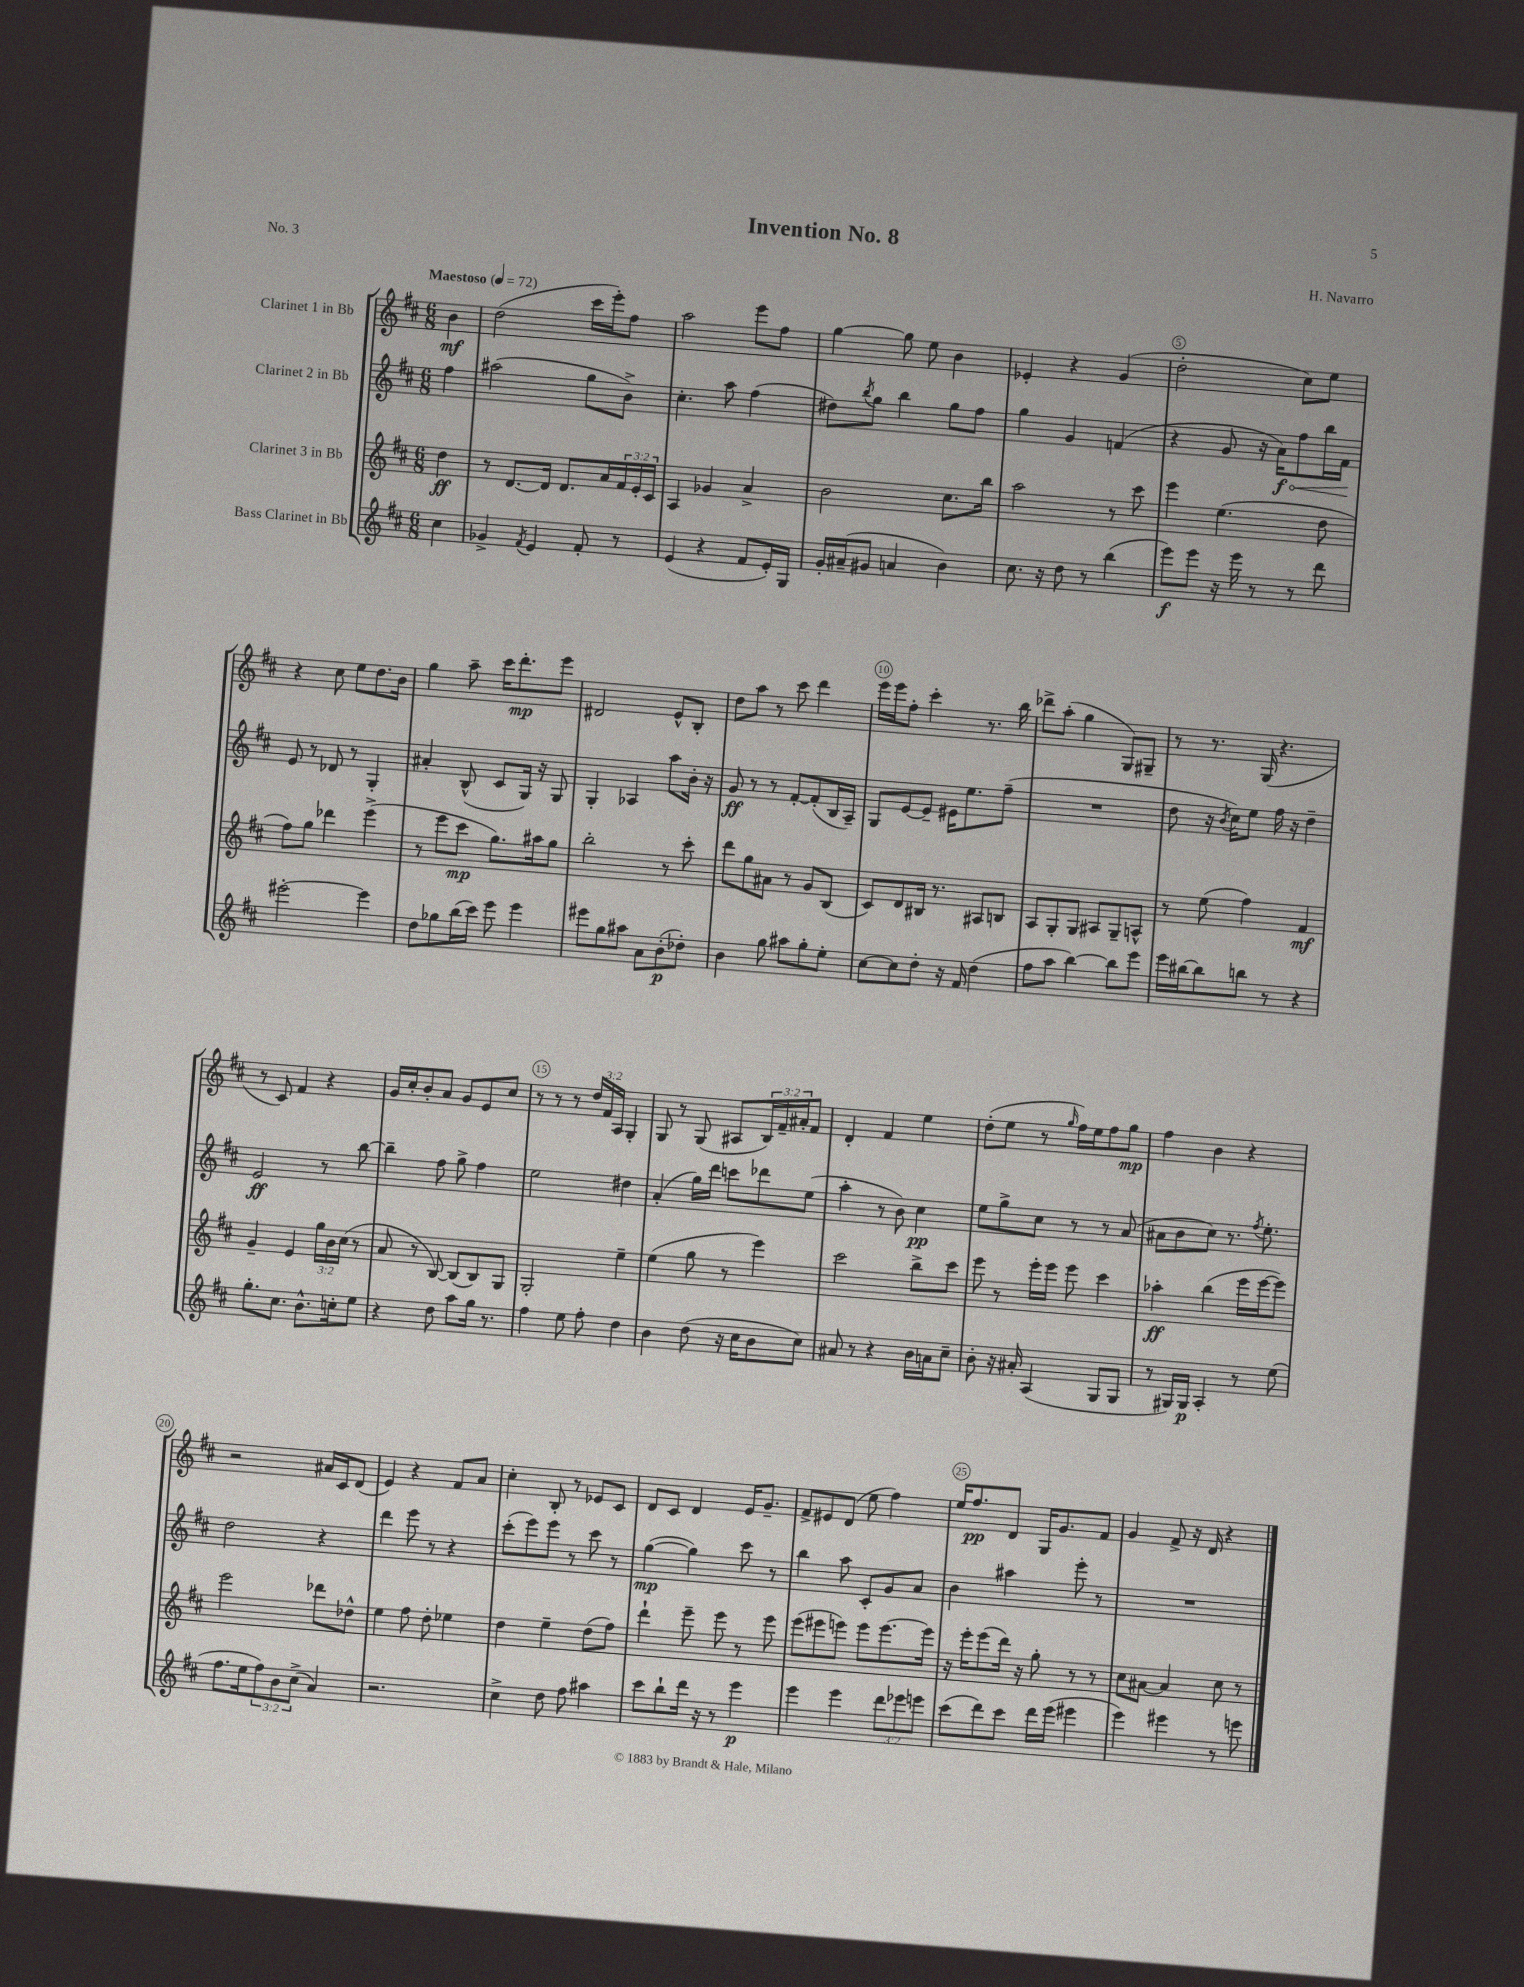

**kern	**dynam	**kern	**dynam	**kern	**dynam	**kern	**dynam
*part4	*part4	*part3	*part3	*part2	*part2	*part1	*part1
*staff4	*staff4	*staff3	*staff3	*staff2	*staff2	*staff1	*staff1
*I"Bass Clarinet in Bb	*	*I"Clarinet 3 in Bb	*	*I"Clarinet 2 in Bb	*	*I"Clarinet 1 in Bb	*
*clefG2	*	*clefG2	*	*clefG2	*	*clefG2	*
*k[f#c#]	*	*k[f#c#]	*	*k[f#c#]	*	*k[f#c#]	*
*M6/8	*	*M6/8	*	*M6/8	*	*M6/8	*
*MM72	*	*MM72	*	*MM72	*	*MM72	*
=	=	=	=	=	=	=	=
!	!	!	!	!	!	!LO:TX:a:B:t=Maestoso	!
4cc#\	.	4dd\	ff	4ff#\	.	4b\	mf
=1	=1	=1	=1	=1	=1	=1	=1
4g-X^/	.	8r	.	(2aa#X\	.	(2dd\	.
.	.	[8.d/L	.	.	.	.	.
8qf#/	.	.	.	.	.	.	.
4e/	.	.	.	.	.	.	.
.	.	16d/Jk]	.	.	.	.	.
.	.	8.d/L	.	.	.	.	.
8f#'/	.	.	.	8gg\L	.	16ccc#\LL	.
.	.	16a/L	.	.	.	16eee'\J)	.
8r	.	24f#/	.	8b^\J)	.	8ff#\J	.
.	.	24e'/	.	.	.	.	.
.	.	24c#/JJ	.	.	.	.	.
=2	=2	=2	=2	=2	=2	=2	=2
(4e/	.	4A/	.	4.cc#'\	.	2aa\	.
4r	.	4g-X/	.	.	.	.	.
.	.	.	.	8aa\	.	.	.
8f#/L	.	4a^/	.	(4ff#\	.	8eee\L	.
16e'/L)	.	.	.	.	.	8ff#\J	.
16G/JJ	.	.	.	.	.	.	.
=3	=3	=3	=3	=3	=3	=3	=3
16g'/LL	.	2b\	.	8dd#X\L)	.	[4gg\	.
(16a#X~/J	.	.	.	.	.	.	.
.	.	.	.	8qbb/	.	.	.
8g#X/J	.	.	.	8gg\J	.	.	.
4an/	.	.	.	4bb\	.	8gg\]	.
.	.	.	.	.	.	8ee\	.
4b\)	.	8.cc#\L	.	8gg\L	.	4b\	.
.	.	.	.	8ff#\J	.	.	.
.	.	16bb\Jk	.	.	.	.	.
=4	=4	=4	=4	=4	=4	=4	=4
8.cc#\	.	2aa\	.	4gg\	.	4e-X'/	.
16r	.	.	.	.	.	.	.
8dd\	.	.	.	4g/	.	4r	.
8r	.	.	.	.	.	.	.
(4bb\	.	8r	.	(4fn/	.	(4g/	.
.	.	8ccc#\	.	.	.	.	.
=5	=5	=5	=5	=5	=5	=5	=5
8eee\L)	f	4eee\	.	4r	.	2dd'\	.
8eee\J	.	.	.	.	.	.	.
16r	.	(4.ee\	.	8g/	.	.	.
16eee\	.	.	.	.	.	.	.
8r	.	.	.	16r	.	.	.
!	!	!	!	!	!LO:HP:b	!	!
.	.	.	.	16a\KL)	< f	.	.
8r	.	.	.	8ff#\	.	8cc#\L)	.
8ddd\	.	8dd\	.	16bb\L	.	8ee\J	.
.	.	.	.	16f#\JJ	.	.	.
.	.	.	.	.	[	.	.
!!LO:LB:g=z
=6	=6	=6	=6	=6	=6	=6	=6
[2eee#X'\	.	8ff#\L)	.	8e/	.	4r	.
.	.	8gg\J	.	8r	.	.	.
.	.	4ddd-X\	.	8d-X/	.	8cc#\	.
.	.	.	.	8r	.	8ee\L	.
4eee#\]	.	(4eee^\	.	4G'/	.	8.dd\	.
.	.	.	.	.	.	16b\Jk	.
=7	=7	=7	=7	=7	=7	=7	=7
8dd\L	.	8r	.	4a#X'/	.	4gg\	.
8gg-X\	.	8eee\L	.	.	.	.	.
(16bb\L	.	8ccc#\J	mp	(8B^^/	.	8aa~\	.
16ccc#\JJ)	.	.	.	.	.	.	.
8eee\	.	8.gg\L)	.	8c#/L	.	16ccc#\KL	.
.	.	.	.	.	.	8.ddd'\	mp
4eee\	.	.	.	16G/Jk)	.	.	.
.	.	16aa#X\k	.	16r	.	.	.
.	.	8gg\J	.	8G/	.	8eee\J	.
=8	=8	=8	=8	=8	=8	=8	=8
8eee#X\L	.	2bb'\	.	4G'/	.	2d#X/	.
8gg\	.	.	.	.	.	.	.
8aa#X\J	.	.	.	4A-X/	.	.	.
8a\L	.	.	.	.	.	.	.
(8b'\	p	8r	.	8aa\L	.	8e^^/L	.
8dd-X'\J)	.	8ccc#'\	.	16b'\Jk	.	8B'/J	.
.	.	.	.	16r	.	.	.
=9	=9	=9	=9	=9	=9	=9	=9
4b\	.	8ddd\L	.	8g/	ff	8dd\L	.
.	.	8gg\	.	8r	.	8aa\J	.
8gg\	.	8a#X\J	.	8r	.	8r	.
8aa#X\L	.	8r	.	[8f#'/L	.	8ccc#\	.
8gg'\	.	8g/L	.	(8f#'/]	.	4ddd\	.
8ee'\J	.	(8B/J	.	16B/L	.	.	.
.	.	.	.	16A~/JJ)	.	.	.
=10	=10	=10	=10	=10	=10	=10	=10
[8cc#\L	.	8c#/L)	.	8G/L	.	16eee\LL	.
.	.	.	.	.	.	16eee\J	.
8cc#\]	.	8d/	.	[8e/	.	8ff#'\J	.
8dd'\J	.	16B#X/Jk	.	8e~/J]	.	4ccc#'\	.
.	.	8.r	.	.	.	.	.
16r	.	.	.	16e#X\KL	.	.	.
16f#/	.	.	.	8.ee\	.	.	.
(4dd\	.	8A#X/L	.	.	.	8.r	.
.	.	8Bn/J	.	(8ff#~\J	.	.	.
.	.	.	.	.	.	16bb\	.
=11	=11	=11	=11	=11	=11	=11	=11
8ff#\L	.	8A/L	.	2.r	.	8ddd-X^\L	.
8aa\J	.	8G'/	.	.	.	(8aa'\J	.
[4bb\)	.	8G/J	.	.	.	4gg\	.
.	.	8A#X/L	.	.	.	.	.
8bb\L]	.	8G~/	.	.	.	8G/L)	.
8eee\J	.	8An^^/J	.	.	.	8G#X~/J	.
=12	=12	=12	=12	=12	=12	=12	=12
16eee\LL	.	8r	.	8dd\	.	8r	.
[16bb#X\J	.	.	.	.	.	.	.
8bb#\]	.	(8ee\	.	16r	.	8.r	.
.	.	.	.	8qb/	.	.	.
.	.	.	.	16cc#\KL)	.	.	.
8bbn\J	.	4ff#\)	.	8ee\J	.	.	.
.	.	.	.	.	.	(16G/	.
8r	.	.	.	16ff#\	.	4.r	.
.	.	.	.	16r	.	.	.
4r	.	4f#/	mf	4dd~\	.	.	.
!!LO:LB:g=z
=13	=13	=13	=13	=13	=13	=13	=13
8.gg'\L	.	4g~/	.	2e/	ff	8r	.
.	.	.	.	.	.	8c#/)	.
8.cc#\J	.	.	.	.	.	.	.
.	.	4e/	.	.	.	4f#/	.
8.b^^\L	.	.	.	.	.	.	.
.	.	24gg\LL	.	8r	.	4r	.
.	.	24b\	.	.	.	.	.
16ccn'\k	.	.	.	.	.	.	.
.	.	(24cc#\JJ	.	.	.	.	.
8ee\J	.	8r	.	[8bb\	.	.	.
=14	=14	=14	=14	=14	=14	=14	=14
4r	.	8a/	.	4bb~\]	.	16g/LL	.
.	.	.	.	.	.	16cc#'/J	.
.	.	8r	.	.	.	8b'/	.
8dd\	.	[8B/)	.	8ff#\	.	8a/J	.
8aa\L	.	(8B/L]	.	8gg^\	.	8g/L	.
16gg\Jk	.	8B/)	.	4ff#\	.	8e/	.
8.r	.	.	.	.	.	.	.
.	.	8G/J	.	.	.	8cc#/J	.
=15	=15	=15	=15	=15	=15	=15	=15
4ff#\	.	2G'/	.	2ee\	.	8r	.
.	.	.	.	.	.	8r	.
8ee\	.	.	.	.	.	8r	.
8ff#'\	.	.	.	.	.	24dd/LL	.
.	.	.	.	.	.	24f#/	.
.	.	.	.	.	.	24A/JJ	.
4dd\	.	4ee~\	.	4dd#X\	.	4G'/	.
=16	=16	=16	=16	=16	=16	=16	=16
4b\	.	(4ee\	.	(4a'/	.	8G/	.
.	.	.	.	.	.	8r	.
(8dd\	.	8gg\	.	16gg\LL)	.	(8G/	.
.	.	.	.	16ddd\JJ	.	.	.
16r	.	8r	.	8cccn\L	.	8A#X/L	.
16cc#\KL	.	.	.	.	.	.	.
8b\	.	4eee\)	.	8ddd-X\	.	24B/L)	.
.	.	.	.	.	.	24f#~/	.
.	.	.	.	.	.	24a#X'/J	.
8cc#\J)	.	.	.	(8ee\J	.	8f#/J	.
=17	=17	=17	=17	=17	=17	=17	=17
8a#X/	.	2ccc#\	.	4aa'\	.	4d'/	.
8r	.	.	.	.	.	.	.
4r	.	.	.	8r	.	4f#/	.
.	.	.	.	8b\)	.	.	.
16b\LL	.	8bb^\L	.	4cc#\	pp	4ee\	.
16an\J	.	.	.	.	.	.	.
8cc#~\J	.	8ccc#\J	.	.	.	.	.
=18	=18	=18	=18	=18	=18	=18	=18
8b'\	.	8eee\	.	8ee\L	.	(8dd'\L	.
16r	.	8r	.	8gg^\	.	8ee\J	.
16a#X'/	.	.	.	.	.	.	.
(4A/	.	16eee'\LL	.	8cc#\J	.	8r	.
.	.	16eee\JJ	.	.	.	.	.
.	.	.	.	.	.	16qqgg/	.
.	.	8eee\	.	8r	.	16ff#\LL)	.
.	.	.	.	.	.	16ee\J	.
8G/L	.	4ccc#\	.	8r	.	8ff#\	.
8G/J	.	.	.	(8a/	.	8gg\J	mp
=19	=19	=19	=19	=19	=19	=19	=19
8r	.	4aa-X'\	ff	8a#X\L	.	4ff#\	.
16G#X/LL)	.	.	.	8b\	.	.	.
16G#/JJ	p	.	.	.	.	.	.
4A'/	.	(4bb\	.	8cc#\J)	.	4b\	.
.	.	.	.	8.r	.	.	.
8r	.	16eee\LL	.	.	.	4r	.
.	.	.	.	8qff#/	.	.	.
.	.	[16eee\J	.	8.ee'\	.	.	.
(8ee\	.	8eee\J])	.	.	.	.	.
!!LO:LB:g=z
=20	=20	=20	=20	=20	=20	=20	=20
8.ff#\L	.	2eee\	.	2dd\	.	2r	.
16ee\k	.	.	.	.	.	.	.
12ff#\)	.	.	.	.	.	.	.
12b\	.	.	.	.	.	.	.
(12cc#^\J	.	.	.	.	.	.	.
4a/)	.	8ddd-X\L	.	4r	.	16a#X/LL	.
.	.	.	.	.	.	16c#/J	.
.	.	8dd-X^^\J	.	.	.	(8d/J	.
=21	=21	=21	=21	=21	=21	=21	=21
2.r	.	4ee\	.	4ddd\	.	4e/)	.
.	.	8ff#\	.	8eee\	.	4r	.
.	.	8dd'\	.	8r	.	.	.
.	.	4ee-X\	.	4r	.	8f#/L	.
.	.	.	.	.	.	8a/J	.
=22	=22	=22	=22	=22	=22	=22	=22
4cc#^\	.	4dd\	.	(8ccc#'\L	.	4cc#'\	.
.	.	.	.	8eee\)	.	.	.
8dd\	.	4ee~\	.	8eee\J	.	8B'/	.
8ff#\	.	.	.	8r	.	8r	.
4aa#X\	.	(8dd\L	.	8ccc#\	.	8e-X/L	.
.	.	8ff#\J)	.	8r	.	8c#/J	.
=23	=23	=23	=23	=23	=23	=23	=23
8ccc#\L	.	4ddd`\	.	([4gg\	mp	8d/L	.
8bb`\	.	.	.	.	.	8c#/J	.
16ddd\Jk	.	8eee~\	.	4gg\])	.	4d/	.
16r	.	.	.	.	.	.	.
8r	.	8eee\	.	.	.	.	.
4eee\	p	8r	.	8ccc#\	.	16e/KL	.
.	.	.	.	.	.	8.g~/J	.
.	.	8eee\	.	8r	.	.	.
=24	=24	=24	=24	=24	=24	=24	=24
4eee\	.	(8eee\L	.	4bb\	.	8f#^/L	.
.	.	8eee#X\	.	.	.	8e#X/	.
4eee\	.	8eeen\J)	.	8aa\	.	(8d/J	.
.	.	8eee\L	.	8c#'/L	.	8ee\	.
12ddd\L	.	[8.eee\	.	8g/	.	4ff#\)	.
12eee-X\	.	.	.	.	.	.	.
.	.	.	.	8a/J	.	.	.
12eeen\J	.	.	.	.	.	.	.
.	.	16eee\Jk]	.	.	.	.	.
=25	=25	=25	=25	=25	=25	=25	=25
(8ccc#\L	.	16r	.	4b\	.	16ee/KL	.
.	.	16eee'\KL	.	.	.	8.ff#/	pp
8ddd\)	.	(8eee\	.	.	.	.	.
8ccc#\J	.	16ddd\Jk)	.	4aa#X\	.	8d/J	.
.	.	16r	.	.	.	.	.
16ddd\LL	.	8gg'\	.	.	.	16G/KL	.
(16eee\JJ	.	.	.	.	.	8.g/	.
4eee#X\	.	8r	.	8eee'\	.	.	.
.	.	8r	.	8r	.	8f#/J	.
=26	=26	=26	=26	=26	=26	=26	=26
4eee\)	.	8cc#\L	.	2.r	.	4g/	.
.	.	[8a#X\J	.	.	.	.	.
4eee#X\	.	4a#/]	.	.	.	8f#^/	.
.	.	.	.	.	.	16r	.
.	.	.	.	.	.	16d/	.
8r	.	8cc#\	.	.	.	4r	.
8eeen\	.	8r	.	.	.	.	.
==	==	==	==	==	==	==	==
*-	*-	*-	*-	*-	*-	*-	*-
